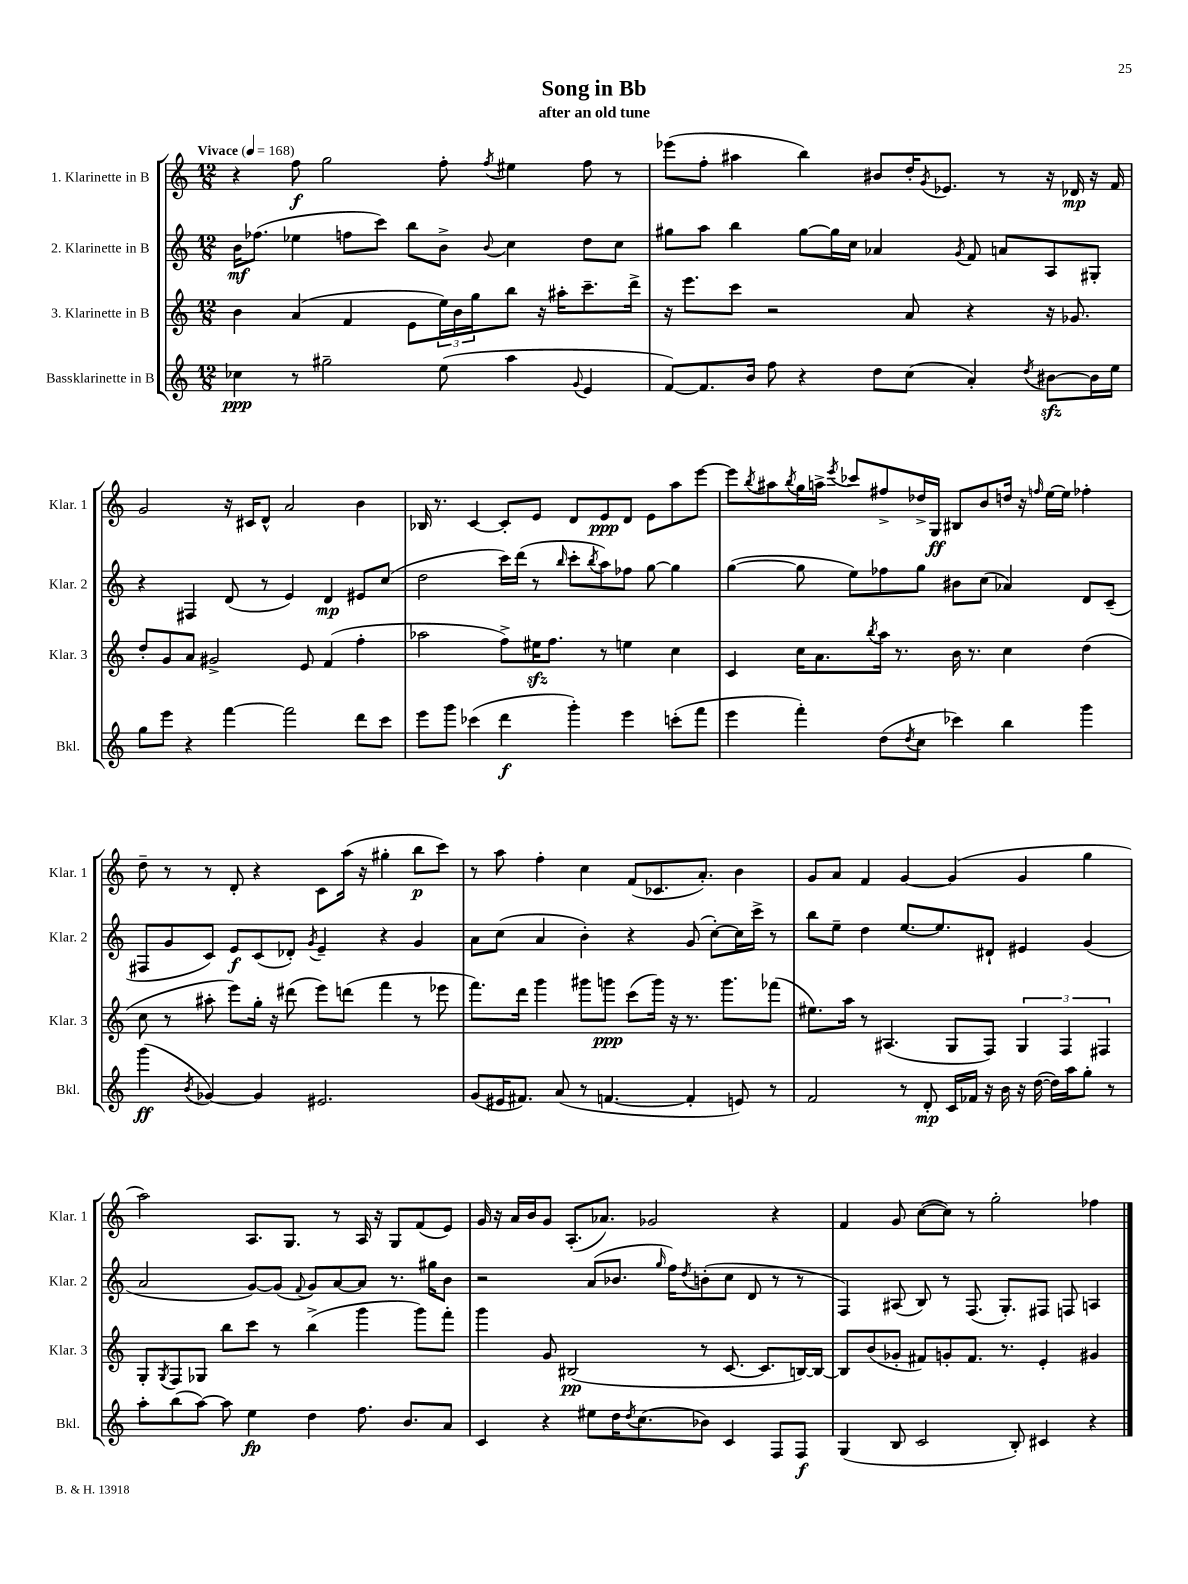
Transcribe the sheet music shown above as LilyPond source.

\header { title = "Song in Bb" subtitle = "after an old tune" }
<<
\new StaffGroup <<
\new Staff = "s0" \with { instrumentName = "1. Klarinette in B" shortInstrumentName = "Klar. 1" } {
    \clef treble \key c \major \numericTimeSignature \time 12/8 \tempo "Vivace" 4 = 168
    r4 f''8\f g''2 f''8-. \acciaccatura { f''8 } eis''4 f''8 r8 |
    ees'''8( f''8-. ais''4 b''4) bis'8 d''16-. \acciaccatura { g'8 } ees'8. r8 r16 des'16\mp r16 f'16 |
    g'2 r16 cis'16 d'8-^ a'2 b'4 |
    bes16 r8. c'4~ c'8-. e'8 d'8 e'8\ppp d'8 e'8 a''8 e'''8~ |
    e'''8 \acciaccatura { b''8 } ais''8 \acciaccatura { b''8 } g''16 a''16-> \acciaccatura { e'''8 } ces'''8 fis''8-> des''16-> g16\ff bis8 b'8 d''16 r16 \grace { f''16 } e''16~ e''16 fes''4-. |
    d''8-- r8 r8 d'8-. r4 c'8 a''16( r16 gis''4-. b''8\p c'''8) |
    r8 a''8 f''4-. c''4 f'8( ces'8. a'8.-.) b'4 |
    g'8 a'8 f'4 g'4~ g'4( g'4 g''4 |
    a''2) a8. g8. r8 a16 r16 g8 f'8( e'8) |
    g'16 r16 a'16 b'16 g'8 a8.-.( aes'8.) ges'2 r4 |
    f'4 g'8 c''8~( c''8) r8 g''2-. fes''4 \bar "|." |
}
\new Staff = "s1" \with { instrumentName = "2. Klarinette in B" shortInstrumentName = "Klar. 2" } {
    \clef treble \key c \major \numericTimeSignature \time 12/8
    b'16\mf fes''8.( ees''4 f''8 c'''8) b''8 b'8-> \appoggiatura { b'8 } c''4 d''8 c''8 |
    gis''8 a''8 b''4 gis''8~ gis''16 c''16 aes'4 \acciaccatura { g'8 } f'8 a'8 a8 gis8-. |
    r4 fis4 d'8( r8 e'4) d'4\mp eis'8 c''8( |
    d''2 c'''16) d'''16( r8 \grace { b''16 } c'''8-. \acciaccatura { b''8 } a''8) fes''8 g''8~ g''4 |
    g''4~( g''8 e''8) fes''8 g''8 bis'8 c''8( aes'4) d'8 c'8--( |
    fis8 g'8 c'8) e'8\f c'8( des'8-.) \acciaccatura { g'8 } e'4-- r4 g'4 |
    a'8 c''8( a'4 b'4-.) r4 g'8( c''8~-.) c''16 c'''16-> r8 |
    b''8 e''8-- d''4 e''8.~ e''8. dis'8-! eis'4 g'4( |
    a'2 g'8~) g'8( \appoggiatura { f'8 } g'8) a'8~ a'8 r8. gis''16 b'8 |
    r2 a'8( bes'8. \grace { g''16 } f''16) \acciaccatura { d''8 } b'8-.( c''8 d'8 r8 r8 |
    f4) ais8( b8) r8 f8.( g8.-.) fis8 f8 a4 \bar "|." |
}
\new Staff = "s2" \with { instrumentName = "3. Klarinette in B" shortInstrumentName = "Klar. 3" } {
    \clef treble \key c \major \numericTimeSignature \time 12/8
    b'4 a'4( f'4 e'8 \tuplet 3/2 { e''16) b'16 g''16 } b''8 r16 ais''16-. c'''8.-- d'''16-> |
    r16 e'''8. c'''8 r2 a'8 r4 r16 ges'8. |
    d''8-. g'8 a'8 gis'2-> e'8 f'4( f''4-. |
    aes''2 f''8->) eis''16\sfz f''8. r8 e''4 c''4 |
    c'4 c''16 a'8. \acciaccatura { b''8 } a''16 r8. b'16 r8. c''4 d''4( |
    c''8 r8 ais''8-. e'''8) g''16-. r16 dis'''8( e'''8) d'''8( f'''4 r8 ees'''8 |
    f'''8.) d'''16 g'''4 gis'''8 g'''8\ppp c'''8( g'''16) r16 r8. g'''8. fes'''8( |
    eis''8.) a''16 r8 ais4.( g8 f8) \tuplet 3/2 { g4 f4 fis4 } |
    g8-. \acciaccatura { g8 } f8 ges8 b''8 c'''8 r8 b''4->( g'''4 g'''8) f'''8-. |
    g'''4 g'8 bis2\pp( r8 c'8.~ c'8. b16~) b16~ |
    b8 b'8( ges'8-. fis'8) g'8-. fis'8. r8. e'4-. gis'4 \bar "|." |
}
\new Staff = "s3" \with { instrumentName = "Bassklarinette in B" shortInstrumentName = "Bkl." } {
    \clef treble \key c \major \numericTimeSignature \time 12/8
    ces''4\ppp r8 gis''2-- e''8( a''4 \appoggiatura { g'8 } e'4 |
    f'8~) f'8. b'16 f''8 r4 d''8 c''8( a'4-.) \acciaccatura { d''8 } bis'8~\sfz bis'16 e''16 |
    g''8 e'''8 r4 f'''4~ f'''2 d'''8 c'''8 |
    e'''8 g'''8 ces'''4( d'''4\f g'''4-.) e'''4 c'''8-.( f'''8 |
    e'''4 f'''4-.) d''8( \acciaccatura { d''8 } c''8 ces'''4) b''4 g'''4 |
    g'''4\ff( \acciaccatura { b'8 } ges'4~) ges'4 eis'2. |
    g'8( eis'16 fis'8.) a'8( r8 f'4.~ f'4-. e'8) r8 |
    f'2 r8 d'8-.\mp c'16 fes'16 r16 b'16 r16 d''16~( d''16) a''16 g''8-. r8 |
    a''8-. b''8( a''8~) a''8 e''4\fp d''4 f''8. b'8. a'8 |
    c'4 r4 eis''8 d''16 \acciaccatura { d''8 } c''8.( bes'8) c'4 f8 f8\f |
    g4( b8 c'2 b8-.) cis'4 r4 \bar "|." |
}
>>
>>
\layout { \context { \Score \remove "Bar_number_engraver" } }
